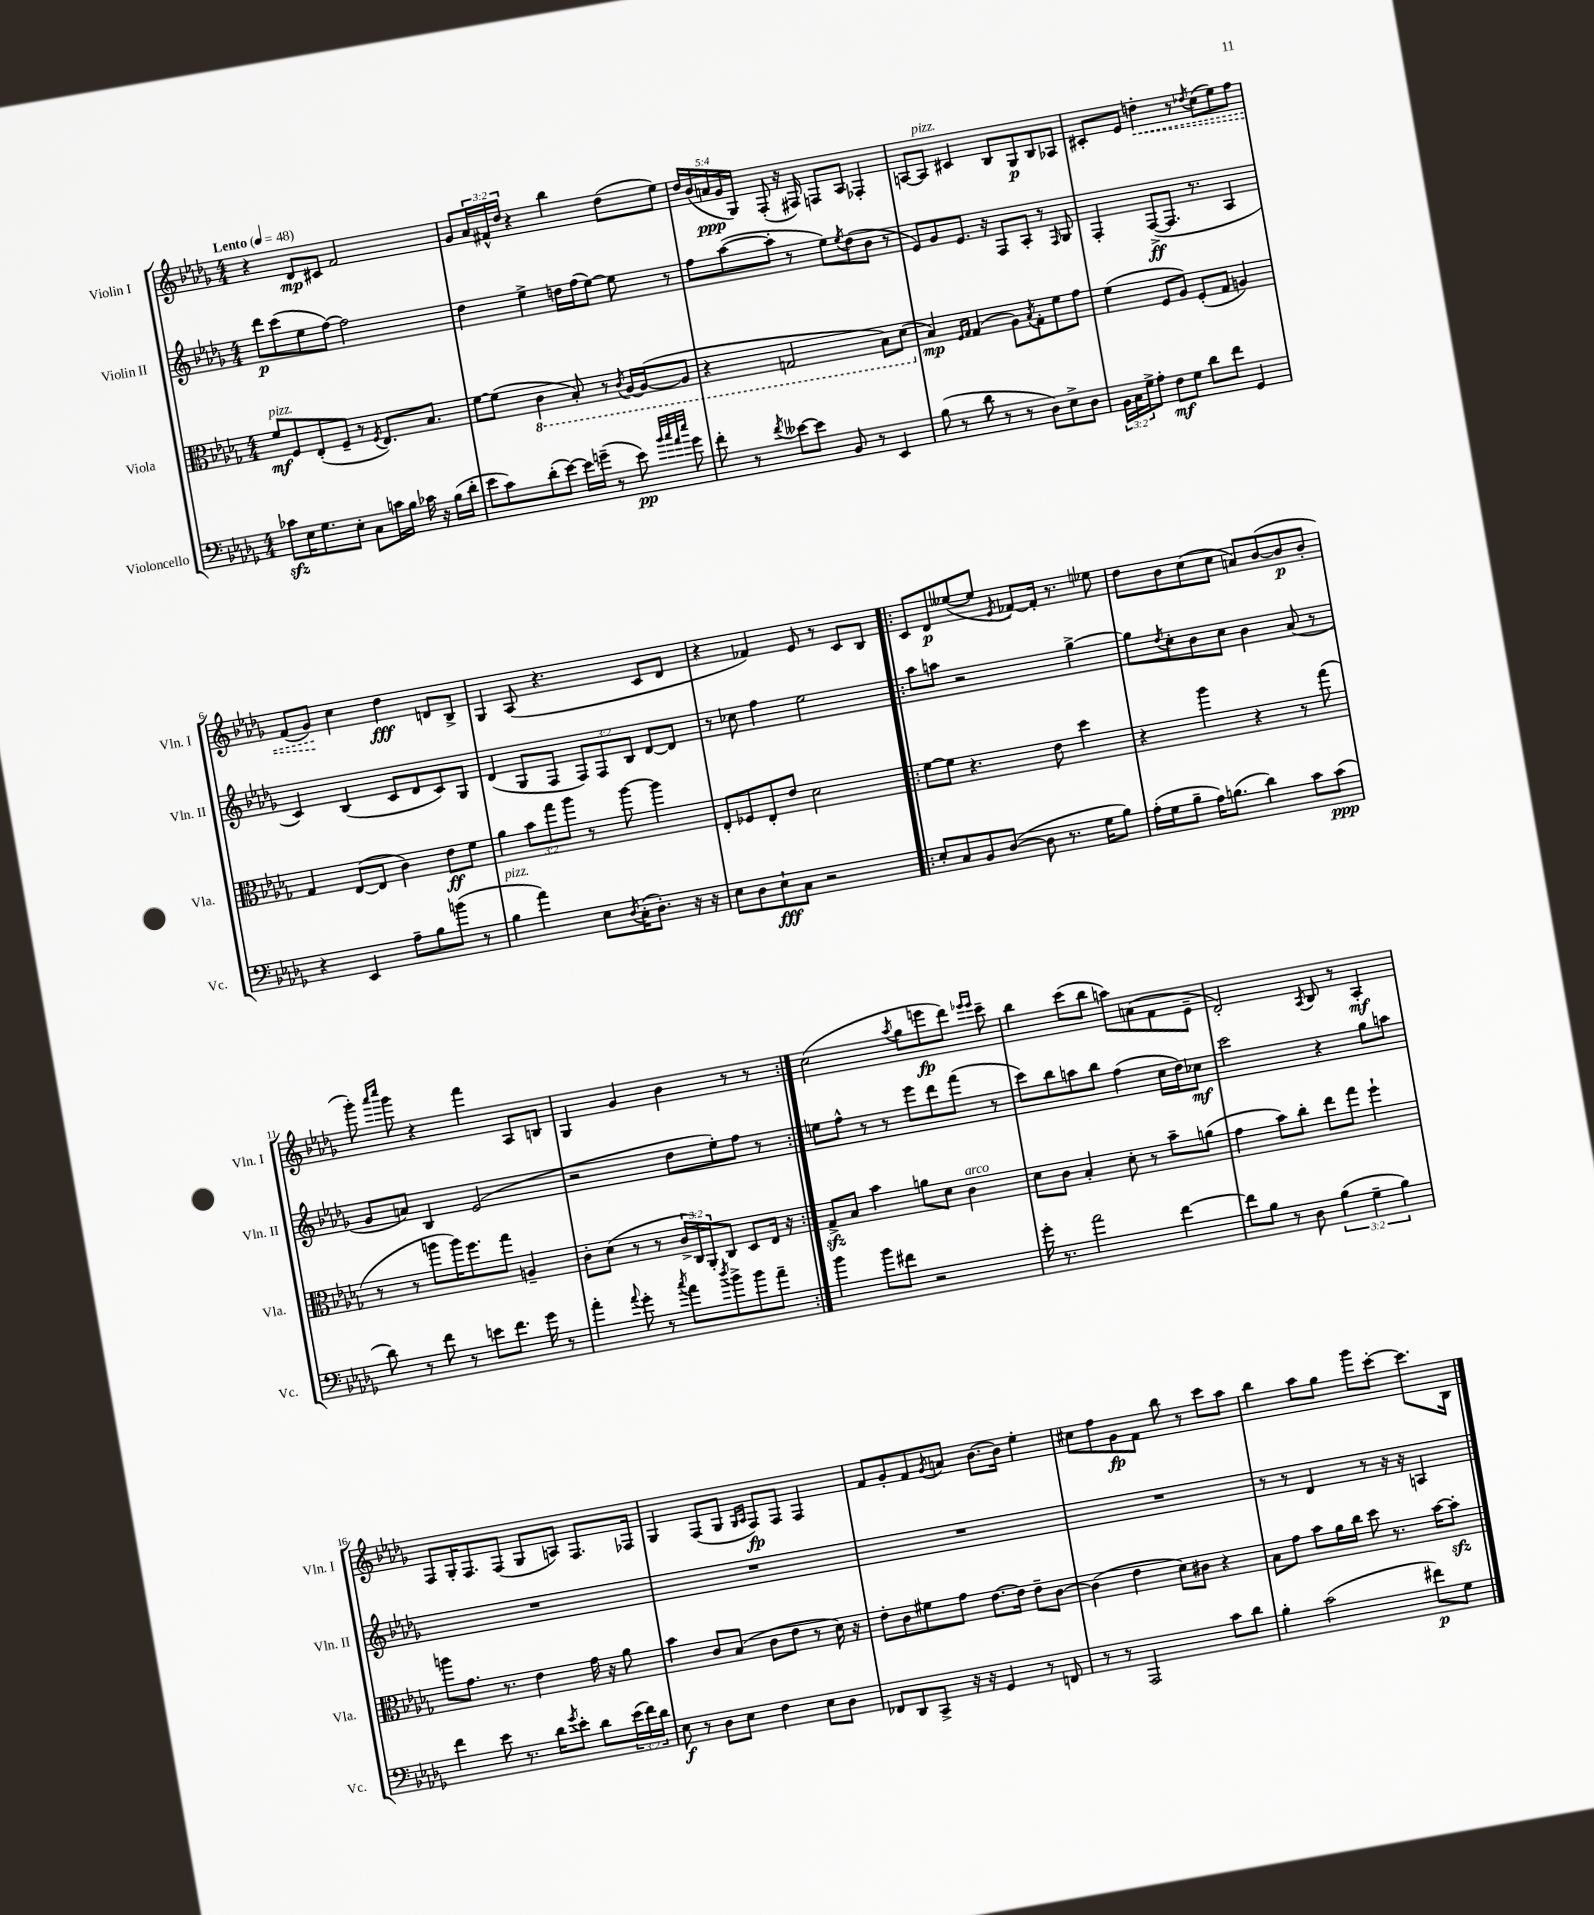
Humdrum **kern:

**kern	**kern	**kern	**kern
*staff4	*staff3	*staff2	*staff1
*clefF4	*clefC3	*clefG2	*clefG2
*k[b-e-a-d-g-]	*k[b-e-a-d-g-]	*k[b-e-a-d-g-]	*k[b-e-a-d-g-]
*M4/4	*M4/4	*M4/4	*M4/4
*MM48	*MM48	*MM48	*MM48
8c-	8f	8ddd-	4r
16E-	8F	(8ccc	.
8.G-	.	.	.
.	(8E-'	8ee-	8d-
8E-'	8F~	[8ff)	8c#
8C	8r	2ff]	2f
.	8qF	.	.
16c	8.E-)	.	.
16B-	.	.	.
16c-	.	.	.
16r	8.B-	.	.
(16B-	.	.	.
16d-'	.	.	.
=	=	=	=
8e-	[8f	4dd-	8g-
8c)	(8f]	.	24a-
.	.	.	24f#^^
.	.	.	24dd-
(8d-'	4C	4ee-^	4r
[8e-)	.	.	.
16e-]	8BB-')	16dd	4bb-
(16g~	.	(16ff	.
8r	8r	[8ee-)	.
.	8qC	.	.
8e-)	[16AA-	8ee-]	(8dd-
.	(16AA-_	.	.
32qqb-	.	.	.
32qqcc	.	.	.
32qqa-	.	.	.
32qqee-	.	.	.
8g	8AA-]	8r	8ee-)
=	=	=	=
8f'	4r	8ff	20dd-
.	.	.	(20b-
.	.	.	20a
8r	.	([8aa-	.
.	.	.	20g-
.	.	.	20G-)
8qf	.	.	.
[8e--	2GG	8aa-']	(8F'
8e--]	.	8r	16r
.	.	.	16F#)
8BB-	.	8ee-)	8F
.	.	8qee-	.
8r	.	(8dd-	8A-
4EE-	8BB-)	8b-	4F-'
.	(8D-	8r	.
=	=	=	=
(8B-	4B-)	8e-)	[8A
8r	.	8g-	8A]
.	16qqF	.	.
.	16qqG-	.	.
8d-	(4G-	8.e-	4c#
8r	.	.	.
.	.	16r	.
8r	8A-)	8F	8B-
.	8qB-	.	.
8D-)	8G-'	8A-'	8G-
8E-^	8f	8r	8B-
.	.	16qqF	.
8D-	8g-	8G-	8A-
=	=	=	=
24BB-	(4f	4F'	8c#'
24C	.	.	.
24G-^	.	.	.
8A-'	.	.	8e-
8F	8F	([8F^	4dd'
8G-	8A-)	8.F]	.
8d-	(8F'	.	8r
.	.	8.r	.
.	.	.	8qdd-
8f	8G-	.	(8cc
4GG-	4A)	4A-	8ee-)
.	.	.	8ff
=	=	=	=
4r	4G-	4c)	(8f
.	.	.	8g-)
4EE-	([8E-	(4B-	4cc
.	8E-]	.	.
8A-~	4c)	8c	4dd-
8B-	.	8d-	.
(8b	8e-	8c)	8d
8r	8f	8G-	8B-^
=	=	=	=
4B-	4a-	(4d-	4G-
4a-)	12b-	8G-	(8A-
.	12gg-	.	.
.	.	8F	4.r
.	12aa-	.	.
8E-	8r	12F)	.
.	.	12F	.
8qD-	.	.	.
(16C'	[8aa-	.	.
.	.	12B-	.
8.D-')	.	.	.
.	4aa-]	[8d-	8c
16r	.	8d-]	8d-
16r	.	.	.
=	=	=	=
8E-	8E-'	8r	4r
8D-	8F-	8cc-	.
8E-`	8E-'	4ff	4f-)
8C	8e-	.	.
2r	2d-	2ee-	8e-
.	.	.	8r
.	.	.	8c
.	.	.	8B-
=!|:	=!|:	=!|:	=!|:
8E-'	[8f	8aa-	8c
8C	8f]	8aa	8d-
8BB-	4.r	2r	([8ee--
([8D-	.	.	8ee--]
.	.	.	8qe-
8D-]	.	.	[8f-)
8.r	8e-	.	16f-']
.	.	.	8.r
.	4dd-	[4gg-^	.
16G-	.	.	.
8B-)	.	.	8ee-
=	=	=	=
(16A-'	4r	8gg-]	8dd-
16G-	.	.	.
.	.	8qdd-	.
8B-~	.	8cc'	8b-
16A-)	4aa-	8b-	(8cc
(8.B	.	.	.
.	.	8cc	8cc
4d-)	4r	4b-	8a)
.	.	.	([8b-
8c	8r	(8a-	8b-]
(8c	(8gg-	8r	8b-'
=	=	=	=
8d-)	8r	8g-	8ggg-')
.	.	.	16qqaaa-
.	.	.	16qqcccc
8r	8r	8a)	8ggg-
8f	8aa	4B-	4r
8r	16aa)	.	.
.	8.ff	.	.
8e	.	(2e-	4fff
8.f	8gg-	.	.
.	4A~	.	8A-
16g-	.	.	.
8r	.	.	8B
=	=	=	=
4a-'	8c'	2r	4G-
.	(8d-	.	.
8qqa-	.	.	.
8g-'	8r	.	4g-
8r	8r	.	.
8qcc	.	.	.
8a-	24c^	8dd-	4b-
.	24C)	.	.
.	24AA-'	.	.
8qdd-	.	.	.
8b-^	8C	8ee-')	.
8b-	8D-	8ff	8r
8a-~	16E-	8r	8r
.	16r	.	.
=:|!	=:|!	=:|!	=:|!
4b-	8G-^	8ee	(2cc
.	8B-	8ff^^	.
8b-	4b-	8r	.
8f#	.	8r	.
.	.	.	8qaa-
2r	8a	8eee-	8gg-
.	8d-	8ddd-	8eee
.	4c	(8fff	8ddd-)
.	.	.	16qqeee-
.	.	.	16qqeee-
.	.	8r	8ccc~
=	=	=	=
16g-'	8d-	8ccc)	4bb-
8.r	.	.	.
.	8c	8bb-	.
2a-	4B-'	8aa	(8ccc
.	.	8bb-	8bb-
.	8d-'	(4ff	8aa)
.	8r	.	(8a
[4f	8b-~	16cc	8f
.	.	16dd-)	.
.	(8a	8cc-	8e-~
=	=	=	=
8f]	4g-	2ccc	2d-')
8B-	.	.	.
8r	8b-)	.	.
8D-	8cc'	.	.
.	.	.	8qA-
(6B-	8ee-	4r	8B-
.	8gg-	.	8r
6G-~	.	.	.
.	4ff`	8gg-	4A-'
6B-)	.	.	.
.	.	8aa	.
=	=	=	=
4f	8aa	1r	8F
.	8.g-	.	16G-'
.	.	.	8.F
8e-	.	.	.
.	8.r	.	.
8.r	.	.	(8F
.	4e-	.	8G-
16d-	.	.	.
8qg-	.	.	.
8e-'	.	.	8A)
8d-	16g-	.	8.F
.	16r	.	.
(24e-	8a-	.	.
24f)	.	.	.
.	.	.	16F-
24d-	.	.	.
=	=	=	=
8E-	4b-	1r	4G-
8r	.	.	.
8D-	8c	.	(8F
8E-	(8B-	.	8G-
.	.	.	16qqG-
.	.	.	16qqA-
4F	8c	.	8F)
.	8e-	.	8F
8E-	8r	.	4F
8D-	16d-)	.	.
.	16r	.	.
=	=	=	=
8FF-	8e-'	1r	8f
8DD-	8c	.	8g-'
8CC^	8f#	.	8f
.	.	.	8qg-
16r	8g-	.	8a
16r	.	.	.
4GG-	[8.e-	.	[8.b-
.	16e-]	.	16b-]
8r	8e-~	.	4ee-'
8FF	[8c	.	.
=	=	=	=
8r	(4c]	1r	8cc#
8r	.	.	8ff
2AAA-	4e-	.	8g-
.	.	.	8f
.	8d-)	.	8bb-
.	8c#	.	8r
8c	4r	.	8ccc
8d-	.	.	8aa-
=	=	=	=
4B-'	8B-	8r	4bb-
.	8g-	8r	.
(2c	8b-	4d-	8aa-
.	16a-	.	8gg-
.	16cc	.	.
.	8dd-	8r	8ggg-
.	8.r	16r	[8ccc'
.	.	16r	.
8f#)	.	4A	8.ccc]
.	[16b-	.	.
8G-	8b-']	.	.
.	.	.	16B-
==	==	==	==
*-	*-	*-	*-
